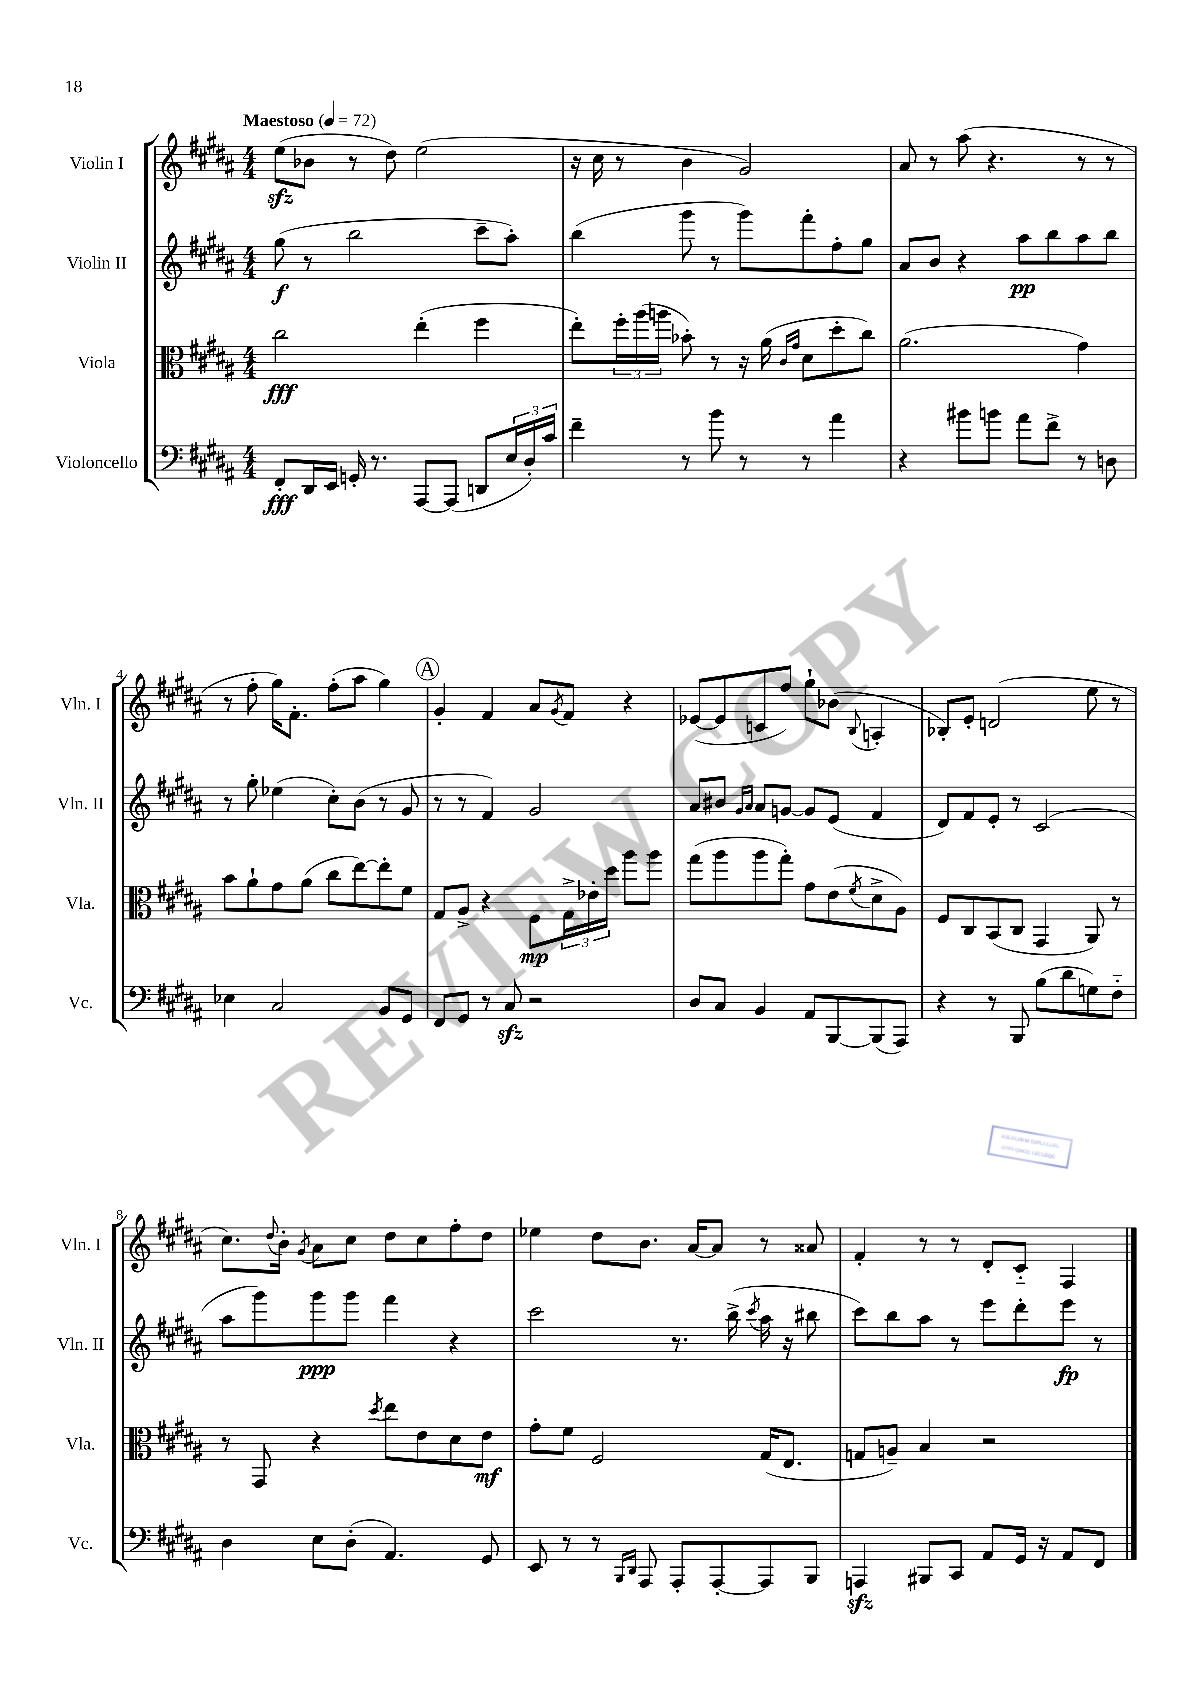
<<
\new StaffGroup <<
\new Staff = "s0" \with { instrumentName = "Violin I" shortInstrumentName = "Vln. I" } {
    \clef treble \key b \major \numericTimeSignature \time 4/4 \tempo "Maestoso" 4 = 72
    e''8\sfz( bes'8 r8 dis''8) e''2( |
    r16 cis''16 r8 b'4 gis'2) |
    ais'8 r8 ais''8( r4. r8 r8 |
    r8 fis''8-. gis''16) fis'8.-. fis''8-.( ais''8 gis''4) |
    \mark \markup { \circle "A" } gis'4-. fis'4 ais'8 \acciaccatura { gis'8 } fis'8 r4 |
    ees'8~( ees'8 c'8 fis''8) gis''8-! bes'8( \appoggiatura { b8 } a4-. |
    bes8-.) e'8-. d'2( e''8 r8 |
    cis''8.) \appoggiatura { dis''8 } b'16-. \acciaccatura { gis'8 } ais'8 cis''8 dis''8 cis''8 fis''8-. dis''8 |
    ees''4 dis''8 b'8. ais'16~ ais'8 r8 aisis'8 |
    fis'4-. r8 r8 dis'8-. cis'8-_ fis4 \bar "|." |
}
\new Staff = "s1" \with { instrumentName = "Violin II" shortInstrumentName = "Vln. II" } {
    \clef treble \key b \major \numericTimeSignature \time 4/4
    gis''8\f( r8 b''2 cis'''8-- ais''8-.) |
    b''4( gis'''8 r8 gis'''8) fis'''8-. fis''8-. gis''8 |
    ais'8 b'8 r4 ais''8\pp b''8 ais''8 b''8 |
    r8 gis''8-. ees''4( cis''8-.) b'8( r8 gis'8 |
    \mark \markup { \circle "A" } r8 r8 fis'4) gis'2 |
    ais'8 bis'8 \grace { gis'16 ais'16 } ais'8 g'8~ g'8 e'8( fis'4 |
    dis'8) fis'8 e'8-. r8 cis'2( |
    ais''8 gis'''8) gis'''8\ppp gis'''8 fis'''4 r4 |
    cis'''2 r8. b''16->( \acciaccatura { cis'''8 } ais''16 r16 bis''8 |
    cis'''8) b''8 ais''8 r8 e'''8 dis'''8-. e'''8\fp r8 \bar "|." |
}
\new Staff = "s2" \with { instrumentName = "Viola" shortInstrumentName = "Vla." } {
    \clef alto \key b \major \numericTimeSignature \time 4/4
    cis''2\fff e''4-.( fis''4 |
    e''8-.) \tuplet 3/2 { fis''16-. ais''16( a''16 } bes'8-.) r8 r16 ais'16( \grace { cis'16 gis'16 } dis'8 dis''8-. cis''8) |
    ais'2.( gis'4) |
    b'8 ais'8-! gis'8 ais'8( cis''8 e''8~) e''8-. fis'8 |
    \mark \markup { \circle "A" } gis8 ais8-> r4 fis8\mp \tuplet 3/2 { gis16-> ees'16-. dis''16 } ais''8 ais''8 |
    gis''8( ais''8 ais''8 gis''8-.) gis'8 e'8( \acciaccatura { fis'8 } dis'8-> ais8) |
    fis8 cis8 b,8( cis8 gis,4 ais,8) r8 |
    r8 gis,8 r4 \acciaccatura { dis''8 } e''8 e'8 dis'8 e'8\mf |
    gis'8-. fis'8 fis2 gis16( e8. |
    g8 a8--) b4 r2 \bar "|." |
}
\new Staff = "s3" \with { instrumentName = "Violoncello" shortInstrumentName = "Vc." } {
    \clef bass \key b \major \numericTimeSignature \time 4/4
    fis,8-.\fff dis,16 e,16 g,16-. r8. ais,,8~ ais,,8( d,8 \tuplet 3/2 { e16 dis16-.) cis'16 } |
    fis'4-- r8 b'8 r8 r8 ais'4 |
    r4 bis'8 b'8 ais'8 fis'8-> r8 d8 |
    ees4 cis2 b,8 gis,8 |
    \mark \markup { \circle "A" } fis,8 gis,8 r8 cis8\sfz r2 |
    dis8 cis8 b,4 ais,8 b,,8~ b,,8( ais,,8) |
    r4 r8 b,,8 b8( dis'8 g8) fis8-_ |
    dis4 e8 dis8-.( ais,4.) gis,8 |
    e,8 r8 r8 \grace { b,,16 dis,16 } ais,,8 ais,,8-. ais,,8~-. ais,,8 b,,8 |
    a,,4\sfz bis,,8 cis,8 ais,8 gis,16 r16 ais,8 fis,8 \bar "|." |
}
>>
>>
